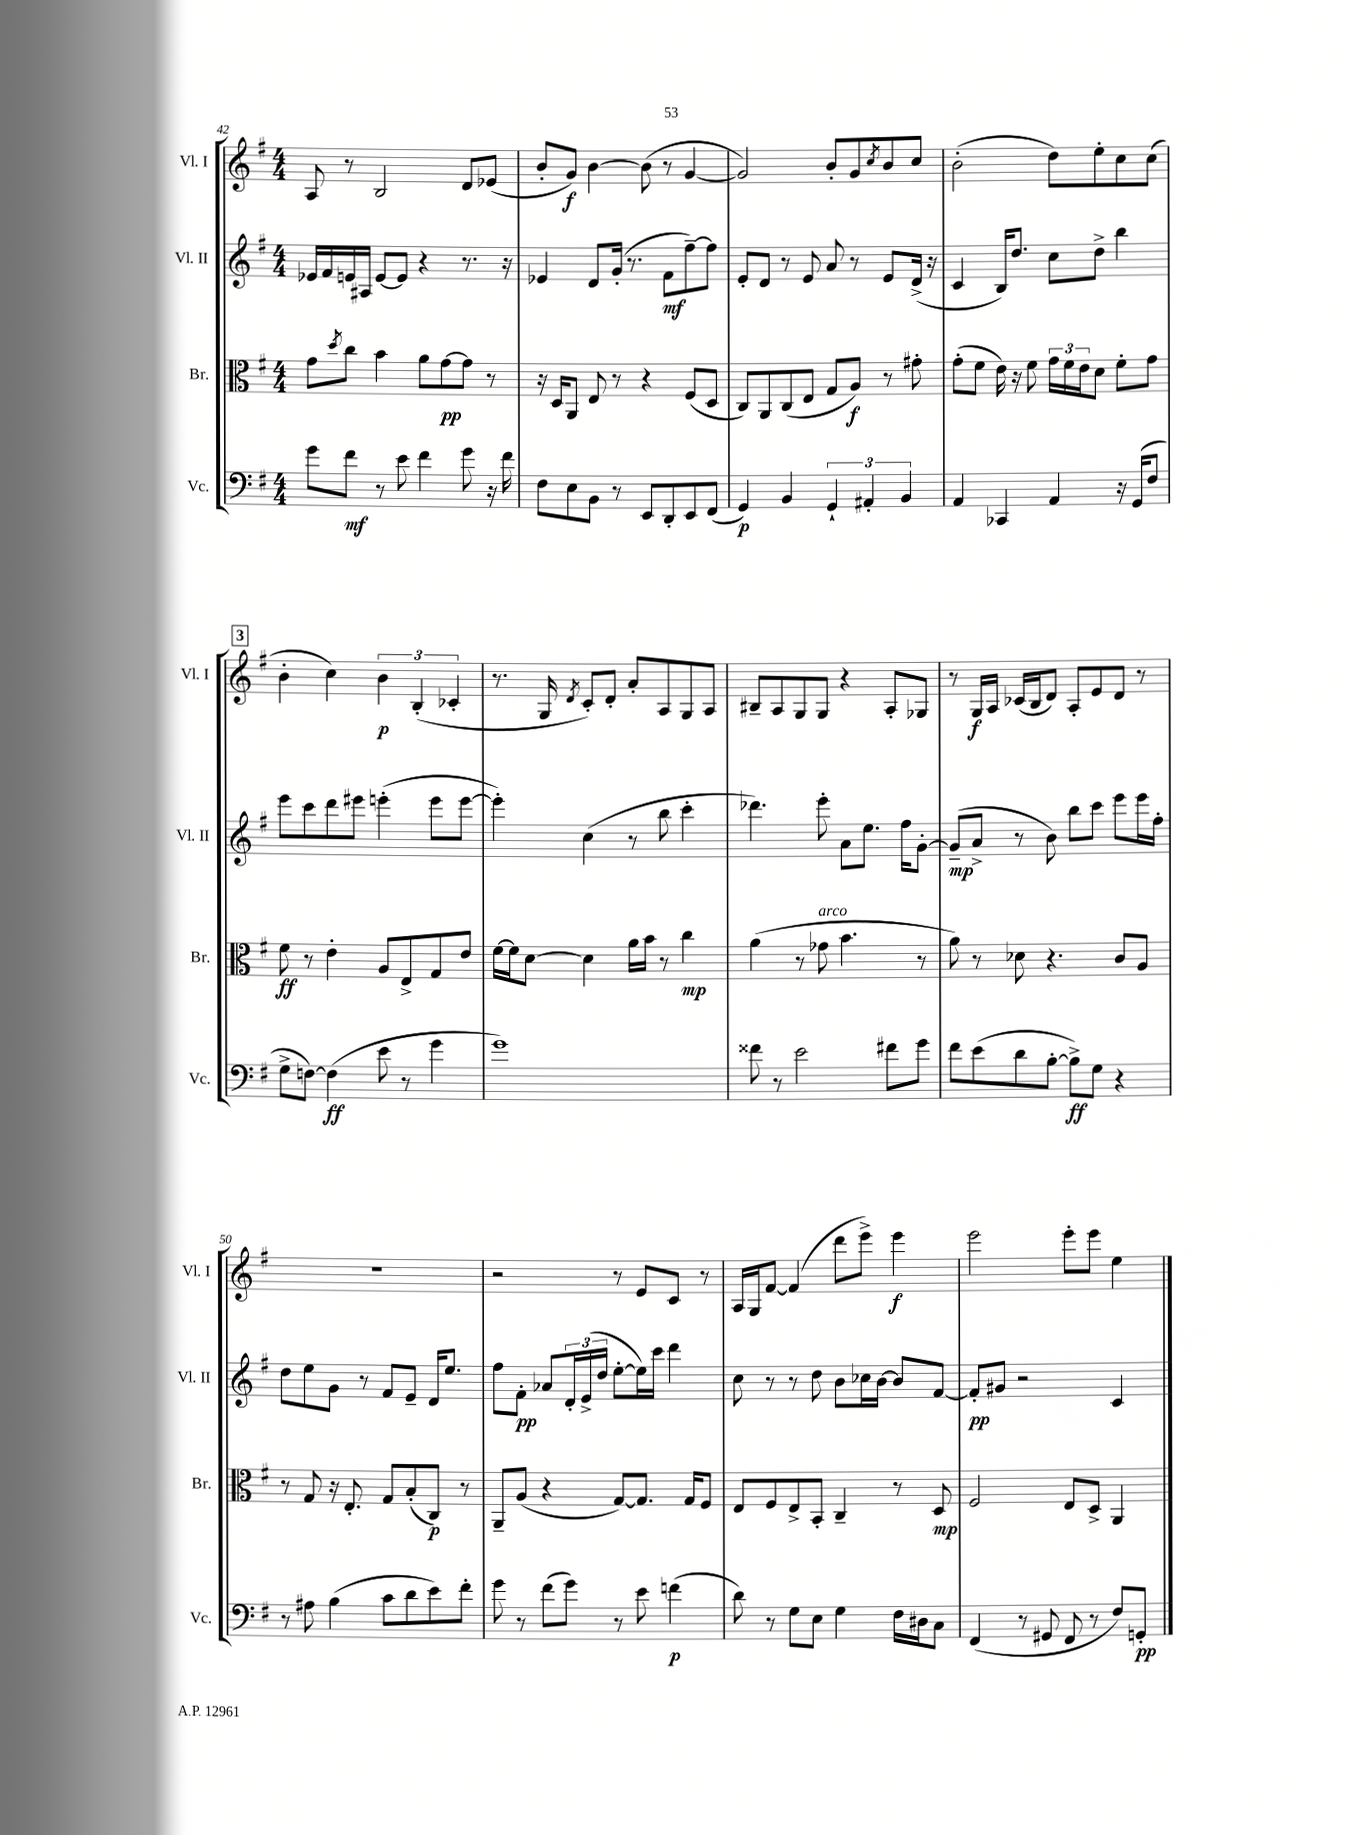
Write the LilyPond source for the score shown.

<<
\new StaffGroup <<
\new Staff = "s0" \with { instrumentName = "Vl. I" shortInstrumentName = "Vl. I" } {
    \clef treble \key g \major \numericTimeSignature \time 4/4
    a8 r8 b2 d'8 ees'8( |
    b'8-. g'8\f) b'4~ b'8( r8 g'4~ |
    g'2) b'8-. g'8 \acciaccatura { c''8 } b'8 c''8 |
    b'2-.( d''8) e''8-. c''8 c''8( |
    \mark \markup { \box "3" } b'4-. c''4) \tuplet 3/2 { b'4\p b4-.( ces'4-. } |
    r8. g16 \acciaccatura { d'8 } c'8-.) d'8-. a'8-. a8 g8 a8 |
    bis8-- a8 g8 g8 r4 a8-. ges8 |
    r8 g16\f a16 ces'16( b16 d'8) a8-. e'8 d'8 r8 |
    R1 |
    r2 r8 e'8 c'8 r8 |
    a16 g16 fis'8~ fis'4( d'''8 e'''8->) e'''4\f |
    e'''2 e'''8-. e'''8 e''4 \bar "|." |
}
\new Staff = "s1" \with { instrumentName = "Vl. II" shortInstrumentName = "Vl. II" } {
    \clef treble \key g \major \numericTimeSignature \time 4/4
    ees'16 fis'16 e'16 ais16 e'8~ e'8 r4 r8. r16 |
    ees'4 d'8 g'16-.( r8. fis'8\mf fis''8~--) fis''8 |
    e'8-. d'8 r8 e'8 a'8 r8 e'8 d'16->( r16 |
    c'4 b16) d''8. c''8 d''8-> b''4 |
    \mark \markup { \box "3" } e'''8 c'''8 d'''8 eis'''8 e'''4-.( e'''8 e'''8~ |
    e'''4-.) c''4( r8 b''8 c'''4-. |
    des'''4.) e'''8-. a'8 e''8. fis''16 g'8~-. |
    g'8--\mp( a'8-> r8 b'8) b''8 c'''8 e'''8 e'''16 fis''16-. |
    d''8 e''8 g'8 r8 fis'8 e'8-- d'16 e''8. |
    fis''8 fis'8-.\pp aes'8 \tuplet 3/2 { d'16-. e'16->( d''16 } e''8~-. e''16) c'''16 d'''4 |
    c''8 r8 r8 d''8 b'8 ces''16 b'16~ b'8 fis'8~ |
    fis'8-.\pp gis'8 r2 c'4 \bar "|." |
}
\new Staff = "s2" \with { instrumentName = "Br." shortInstrumentName = "Br." } {
    \clef alto \key g \major \numericTimeSignature \time 4/4
    g'8 \acciaccatura { d''8 } c''8 b'4 a'8 g'8~\pp g'8 r8 |
    r16 d16 a,8 e8 r8 r4 fis8( d8 |
    c8) a,8 c8( e8 g8 a8\f) r8 gis'8-. |
    g'8-.( fis'8 e'16) r16 fis'8 \tuplet 3/2 { g'16 fis'16 e'16 } d'8 fis'8-. g'8 |
    \mark \markup { \box "3" } fis'8\ff r8 e'4-. a8 e8-> g8 e'8 |
    fis'16~ fis'16 d'8~ d'4 a'16 b'16 r8 c''4\mp |
    a'4( r8 ges'8^\markup { \italic "arco" } b'4. r8 |
    a'8) r8 des'8 r4. c'8 a8 |
    r8 g8 r16 e8.-. g8 b8-.( c8\p) r8 |
    a,8-- a8( r4 g8~) g8. g16 fis8 |
    e8 fis8 e8-> b,8-. c4-- r8 d8\mp |
    fis2 e8 d8-> a,4 \bar "|." |
}
\new Staff = "s3" \with { instrumentName = "Vc." shortInstrumentName = "Vc." } {
    \clef bass \key g \major \numericTimeSignature \time 4/4
    g'8 fis'8\mf r8 e'8 fis'4 g'8 r16 fis'16 |
    fis8 e8 b,8 r8 e,8 d,8-. e,8 fis,8( |
    g,4\p) b,4 \tuplet 3/2 { g,4-! ais,4-. b,4 } |
    a,4 ces,4 a,4 r16 g,16( fis8 |
    \mark \markup { \box "3" } g8-> f8~) f4\ff( e'8 r8 g'4 |
    g'1) |
    fisis'8 r8 e'2 fis'8 g'8 |
    fis'8 e'8( d'8 b8~-. b8->\ff) g8 r4 |
    r8 ais8 b4( c'8 d'8 e'8) fis'8-. |
    g'8 r8 fis'8( g'8) r8 e'8 f'4\p( |
    d'8) r8 g8 e8 g4 fis16 dis16 c8 |
    fis,4( r8 gis,8 fis,8 r8 fis8) g,8-.\pp \bar "|." |
}
>>
>>
\layout { \context { \Score currentBarNumber = #42 } }
